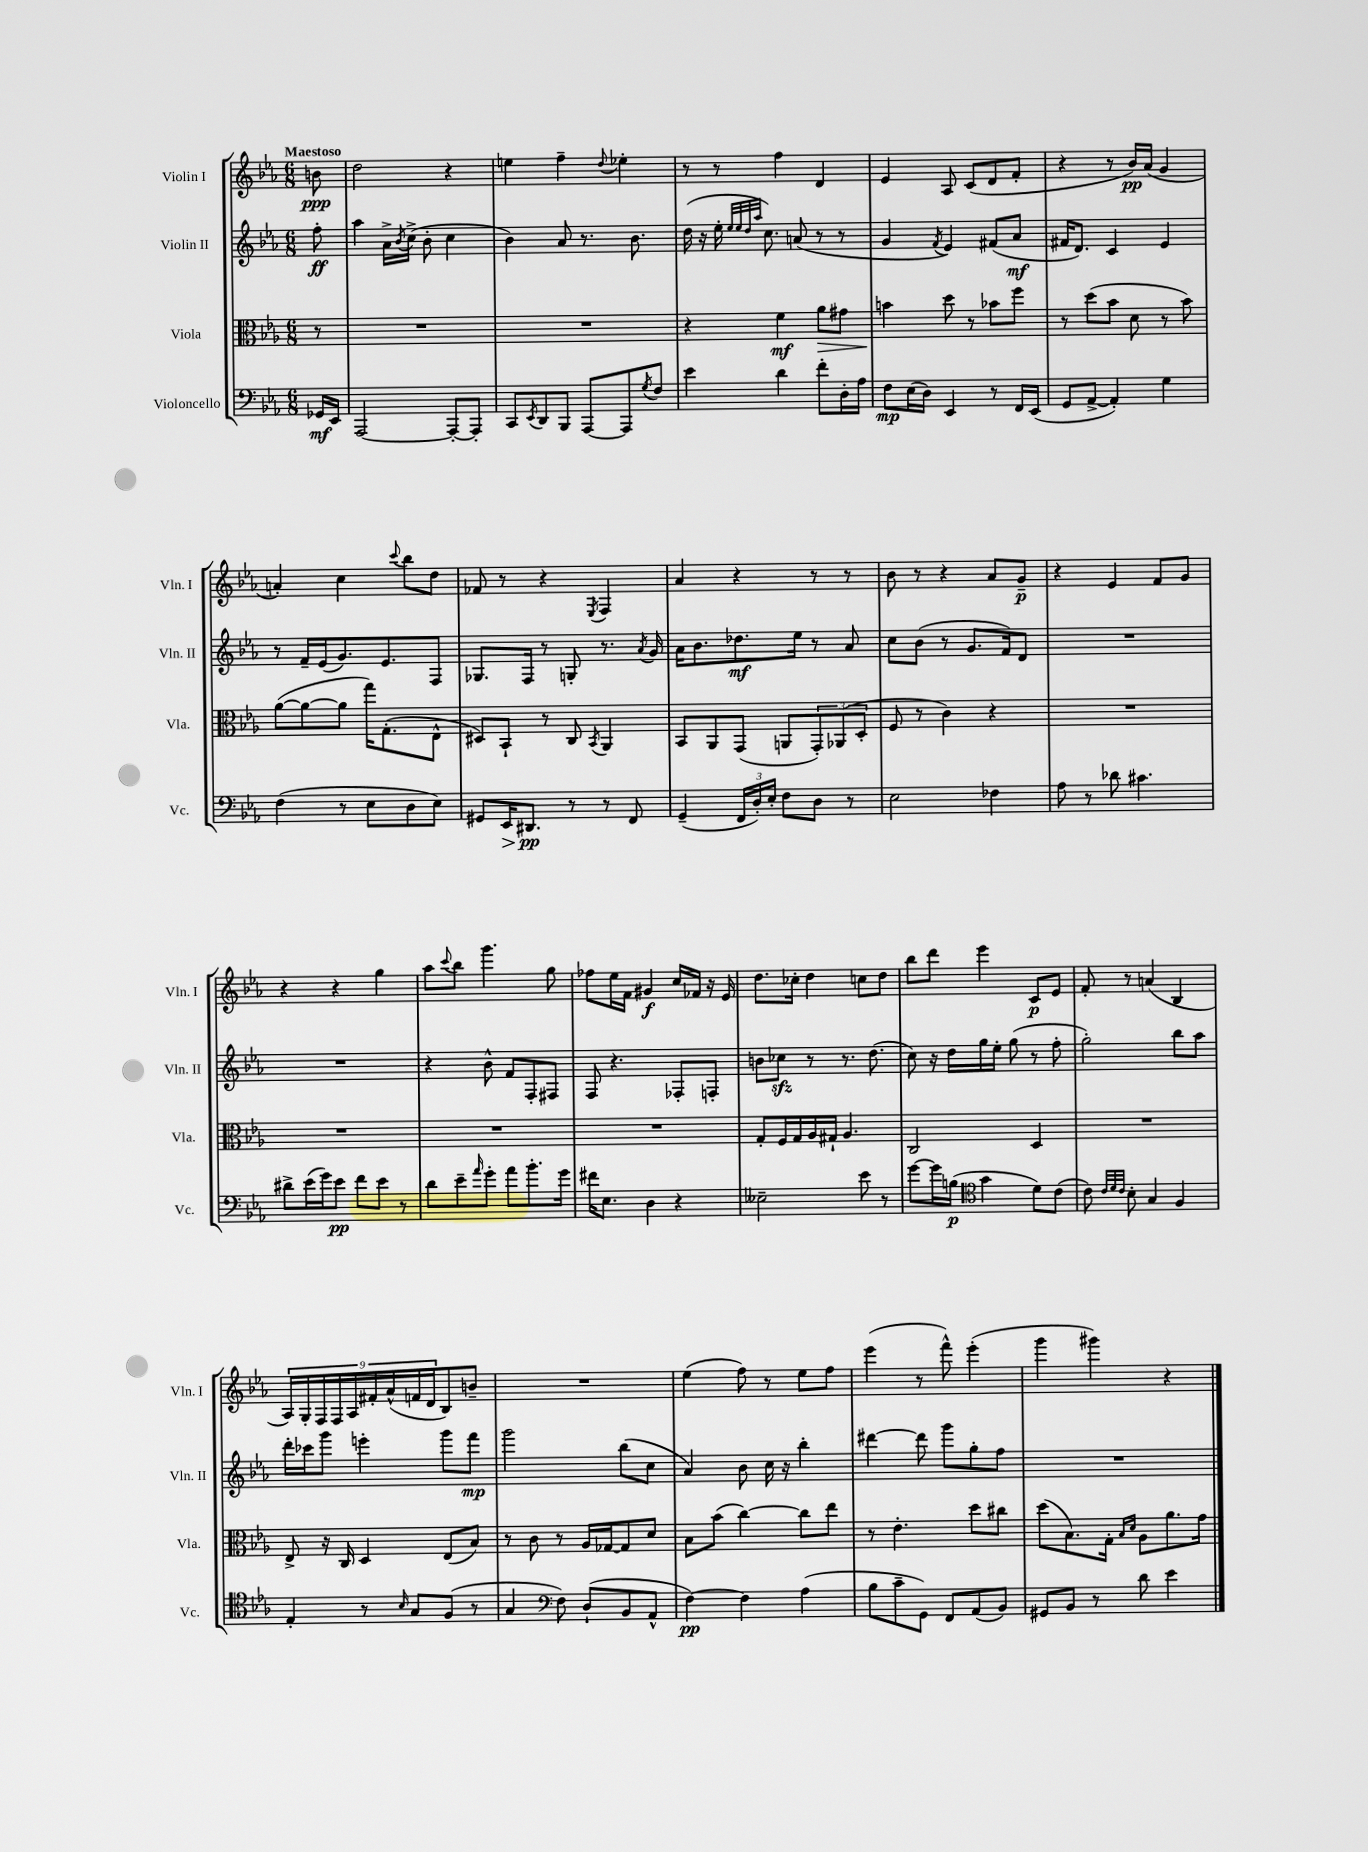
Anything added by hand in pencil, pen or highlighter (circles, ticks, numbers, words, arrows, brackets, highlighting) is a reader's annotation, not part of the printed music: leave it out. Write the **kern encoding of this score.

**kern	**dynam	**kern	**dynam	**kern	**dynam	**kern	**dynam
*part4	*part4	*part3	*part3	*part2	*part2	*part1	*part1
*staff4	*staff4	*staff3	*staff3	*staff2	*staff2	*staff1	*staff1
*I"Violoncello	*	*I"Viola	*	*I"Violin II	*	*I"Violin I	*
*I'Vc.	*	*I'Vla.	*	*I'Vln. II	*	*I'Vln. I	*
*clefF4	*	*clefC3	*	*clefG2	*	*clefG2	*
*k[b-e-a-]	*	*k[b-e-a-]	*	*k[b-e-a-]	*	*k[b-e-a-]	*
*M6/8	*	*M6/8	*	*M6/8	*	*M6/8	*
=	=	=	=	=	=	=	=
!	!	!	!	!	!	!LO:TX:a:B:t=Maestoso	!
16GG-X/LL	mf	8r	.	8ff'\	ff	8bn\	ppp
16EE-/JJ	.	.	.	.	.	.	.
=1	=1	=1	=1	=1	=1	=1	=1
[2AAA-/	.	2.r	.	4aa-\	.	2dd\	.
.	.	.	.	16a-^\LL	.	.	.
.	.	.	.	8qb-/	.	.	.
.	.	.	.	(16cc^\JJ	.	.	.
.	.	.	.	8b-'\	.	.	.
8AAA-'/L_	.	.	.	4cc\	.	4r	.
8AAA-'/J]	.	.	.	.	.	.	.
=2	=2	=2	=2	=2	=2	=2	=2
8CC/L	.	2.r	.	4b-\)	.	4een\	.
8qEE-/	.	.	.	.	.	.	.
8DD/	.	.	.	.	.	.	.
8BBB-/J	.	.	.	8a-/	.	4ff~\	.
[8AAA-/L	.	.	.	8.r	.	.	.
.	.	.	.	.	.	8qqdd/	.
8AAA-/]	.	.	.	.	.	4ee-X'\	.
.	.	.	.	8.b-\	.	.	.
8qG/	.	.	.	.	.	.	.
8F/J	.	.	.	.	.	.	.
=3	=3	=3	=3	=3	=3	=3	=3
4e-\	.	4r	.	(16dd\	.	8r	.
.	.	.	.	16r	.	.	.
.	.	.	.	16ee-'\	.	8r	.
.	.	.	.	32qqee-/LLL	.	.	.
.	.	.	.	32qqee-/	.	.	.
.	.	.	.	32qqdd/	.	.	.
.	.	.	.	32qqaa-/JJJ	.	.	.
.	.	.	.	8.cc\)	.	.	.
4d\	.	4f\	mf	.	.	4ff\	.
.	.	.	.	(8an/	.	.	.
!	!	!	!LO:HP:b	!	!	!	!
8f'\L	.	8a-\L	>	8r	.	4d/	.
16D'\L	.	8g#X\J	.	8r	.	.	.
16A-\JJ	.	.	.	.	.	.	.
=4	=4	=4	=4	=4	=4	=4	=4
8F\L	mp	4bn\	.	4g/	.	4e-/	.
(16E-\L	.	.	.	.	.	.	.
16D\JJ)	.	.	.	.	.	.	.
.	.	.	.	8qf/	.	.	.
4EE-/	.	8dd\	]	4e-/)	.	8A-/	.
.	.	8r	.	.	.	(8c/L	.
8r	.	8b-X\L	.	(8f#X/L	.	8d/	.
16FF/LL	.	8ff\J	.	8a-/J	mf	8f'/J	.
(16EE-/JJ	.	.	.	.	.	.	.
=5	=5	=5	=5	=5	=5	=5	=5
8GG/L	.	8r	.	16f#X/KL	.	4r	.
.	.	.	.	8.d/J)	.	.	.
[8AA-^/J	.	(8dd\L	.	.	.	.	.
4AA-'/])	.	8b-\J	.	4c/	.	8r	.
.	.	8d\	.	.	.	16b-/LL)	pp
.	.	.	.	.	.	(16a-/JJ	.
4G\	.	8r	.	4e-/	.	4g/	.
.	.	8b-\)	.	.	.	.	.
!!LO:LB:g=z
=6	=6	=6	=6	=6	=6	=6	=6
(4F\	.	([8a-\L	.	8r	.	4an'/)	.
.	.	8a-\_	.	16f~/LL	.	.	.
.	.	.	.	(16e-/J	.	.	.
8r	.	8a-\J]	.	8.g/)	.	4cc\	.
8E-\L	.	16gg\KL)	.	.	.	.	.
.	.	(8.G'\	.	8.e-/	.	.	.
.	.	.	.	.	.	8qqccc/	.
8D\	.	.	.	.	.	8bb-\L	.
8E-\J)	.	8E-^^\J	.	8F/J	.	8dd\J	.
=7	=7	=7	=7	=7	=7	=7	=7
8GG#X/L	.	8D#X/L)	.	8.G-X/L	.	8f-X/	.
!	!LO:HP:b	!	!	!	!	!	!
16EE-/K	>	8BB-`/J	.	.	.	8r	.
8.DD#X/J	pp	.	.	16F/Jk	.	.	.
.	.	8r	.	8r	.	4r	.
8r	]	8C/	.	8Gn'/	.	.	.
.	.	8qBB-/	.	.	.	8qE-/	.
8r	.	4AA-/	.	8.r	.	4F/	.
8FF/	.	.	.	.	.	.	.
.	.	.	.	8qa-/	.	.	.
.	.	.	.	16g/	.	.	.
=8	=8	=8	=8	=8	=8	=8	=8
(4GG~/	.	8BB-/L	.	16a-\KL	.	4a-/	.
.	.	.	.	8.b-\	.	.	.
.	.	8AA-/	.	.	.	.	.
24FF/LL	.	(8GG/J	.	8.dd-X\	mf	4r	.
24D'/)	.	.	.	.	.	.	.
24E-'/JJ	.	.	.	.	.	.	.
8F\L	.	8AAn/L	.	.	.	.	.
.	.	.	.	16ee-\Jk	.	.	.
8D\J	.	12GG'/)	.	8r	.	8r	.
.	.	(12AA-X/	.	.	.	.	.
8r	.	.	.	8a-/	.	8r	.
.	.	12D'/J	.	.	.	.	.
=9	=9	=9	=9	=9	=9	=9	=9
2E-\	.	8F/	.	8cc\L	.	8b-\	.
.	.	8r	.	(8b-\J	.	8r	.
.	.	4c\)	.	8r	.	4r	.
.	.	.	.	8.g/L	.	.	.
4F-X\	.	4r	.	.	.	8a-/L	.
.	.	.	.	16f/k)	.	.	.
.	.	.	.	8d/J	.	8g~/J	p
=10	=10	=10	=10	=10	=10	=10	=10
8A-\	.	2.r	.	2.r	.	4r	.
8r	.	.	.	.	.	.	.
8d-X\	.	.	.	.	.	4e-/	.
4.c#X\	.	.	.	.	.	.	.
.	.	.	.	.	.	8f/L	.
.	.	.	.	.	.	8g/J	.
!!LO:LB:g=z
=11	=11	=11	=11	=11	=11	=11	=11
8d#X^\L	.	2.r	.	2.r	.	4r	.
(16e-\L	.	.	.	.	.	.	.
16g\J)	.	.	.	.	.	.	.
8e-\J	pp	.	.	.	.	4r	.
8f\L	.	.	.	.	.	.	.
8e-\J	.	.	.	.	.	4gg\	.
8r	.	.	.	.	.	.	.
=12	=12	=12	=12	=12	=12	=12	=12
8d\L	.	2.r	.	4r	.	8aa-\L	.
.	.	.	.	.	.	8qqccc/	.
8e-~\	.	.	.	.	.	8bb-\J	.
16qqa-/	.	.	.	.	.	.	.
8g'\J	.	.	.	8b-^^\	.	4.ggg\	.
8a-\L	.	.	.	8f/L	.	.	.
8.b-'\	.	.	.	8F'/	.	.	.
.	.	.	.	8F#X/J	.	8gg\	.
16g\Jk	.	.	.	.	.	.	.
=13	=13	=13	=13	=13	=13	=13	=13
16f#X\KL	.	2.r	.	8F/	.	8ff-X\L	.
8.E-\J	.	.	.	.	.	.	.
.	.	.	.	4.r	.	16ee-\L	.
.	.	.	.	.	.	16f\JJ	.
4D\	.	.	.	.	.	4g#X/	f
4r	.	.	.	8F-X'/L	.	16cc/LL	.
.	.	.	.	.	.	16f-X/JJ	.
.	.	.	.	8Fn'/J	.	16r	.
.	.	.	.	.	.	16e-/	.
=14	=14	=14	=14	=14	=14	=14	=14
2E--X~\	.	8G'/L	.	8bn\L	.	8.dd\L	.
.	.	16F/L	.	8cc-Xzz\J	.	.	.
.	.	16G/	.	.	.	16cc-X'\Jk	.
.	.	16A-/	.	8r	.	4dd\	.
.	.	16G#X`/JJ	.	.	.	.	.
.	.	4.A-/	.	8.r	.	.	.
8e-\	.	.	.	.	.	8ccn\L	.
.	.	.	.	(8.dd\	.	.	.
8r	.	.	.	.	.	8dd\J	.
=15	=15	=15	=15	=15	=15	=15	=15
[8g\L	.	2C/	.	8cc\)	.	8bb-\L	.
16g\L]	.	.	.	16r	.	8ddd\J	.
(16Bn\JJ	p	.	.	16dd\LL	.	.	.
*clefC4	*	*	*	*	*	*	*
4g\	.	.	.	16gg\	.	4eee-\	.
.	.	.	.	16ee-'\JJ	.	.	.
.	.	.	.	(8gg\	.	.	.
8d\L)	.	4D/	.	8r	.	8c/L	p
(8c\J	.	.	.	8ff'\	.	8e-/J	.
=16	=16	=16	=16	=16	=16	=16	=16
8c\)	.	2.r	.	2gg'\)	.	8f'/	.
32qqc/LLL	.	.	.	.	.	.	.
32qqd/	.	.	.	.	.	.	.
32qqc/JJJ	.	.	.	.	.	.	.
8B-'\	.	.	.	.	.	8r	.
4G/	.	.	.	.	.	(4an/	.
4F/	.	.	.	8bb-\L	.	4B-/	.
.	.	.	.	8aa-\J	.	.	.
!!LO:LB:g=z
=17	=17	=17	=17	=17	=17	=17	=17
4E-'/	.	8E-^/	.	16ddd'\LL	.	18A-/LL)	.
.	.	.	.	.	.	18G'/	.
.	.	.	.	16ccc-X\J	.	.	.
.	.	.	.	.	.	18F/	.
.	.	16r	.	8ggg\J	.	.	.
.	.	.	.	.	.	18F/	.
.	.	16C/	.	.	.	.	.
.	.	.	.	.	.	18A-/	.
8r	.	4D/	.	4eeen'\	.	.	.
.	.	.	.	.	.	18f#X'/	.
.	.	.	.	.	.	(18a-^^/	.
16qqB-/	.	.	.	.	.	.	.
8G/L	.	.	.	.	.	.	.
.	.	.	.	.	.	18fn/	.
.	.	.	.	.	.	18d/J	.
(8F/J	.	(8E-/L	.	8ggg\L	.	8B-/)	.
8r	.	8B-/J)	.	8fff\J	mp	8bn~/J	.
=18	=18	=18	=18	=18	=18	=18	=18
4G/	.	8r	.	2ggg\	.	2.r	.
.	.	8c\	.	.	.	.	.
*clefF4	*	*	*	*	*	*	*
8F\)	.	8r	.	.	.	.	.
(8D`/L	.	16A-/LL	.	.	.	.	.
.	.	[16G-X/J	.	.	.	.	.
8BB-/	.	8G-/]	.	(8bb-\L	.	.	.
8AA-^^/J	.	8d/J	.	8cc\J	.	.	.
=19	=19	=19	=19	=19	=19	=19	=19
[4F\)	pp	8B-\L	.	4a-/)	.	(4ee-\	.
.	.	(8b-\J	.	.	.	.	.
4F\]	.	[4cc\)	.	8b-\	.	8ff\)	.
.	.	.	.	16cc\	.	8r	.
.	.	.	.	16r	.	.	.
(4A-\	.	8cc\L]	.	4bb-'\	.	8ee-\L	.
.	.	8ee-\J	.	.	.	8ff\J	.
=20	=20	=20	=20	=20	=20	=20	=20
8B-\L	.	8r	.	[4ddd#X\	.	(4eee-\	.
8c~\	.	4.e-'\	.	.	.	.	.
8GG\J)	.	.	.	8ddd#\]	.	8r	.
8FF/L	.	.	.	8ggg\L	.	8fff^^\)	.
(8AA-/	.	8dd\L	.	8gg'\	.	(4eee-'\	.
8BB-/J)	.	8cc#X\J	.	8ff\J	.	.	.
=21	=21	=21	=21	=21	=21	=21	=21
8GG#X/L	.	(8dd\L	.	2.r	.	4ggg\	.
8BB-/J	.	8.B-\)	.	.	.	.	.
8r	.	.	.	.	.	4ggg#X\)	.
.	.	16G'\Jk	.	.	.	.	.
.	.	16qqB-/LL	.	.	.	.	.
.	.	16qqd/JJ	.	.	.	.	.
8d\	.	8A-\L	.	.	.	.	.
4e-\	.	8.a-\	.	.	.	4r	.
.	.	16g\Jk	.	.	.	.	.
==	==	==	==	==	==	==	==
*-	*-	*-	*-	*-	*-	*-	*-
